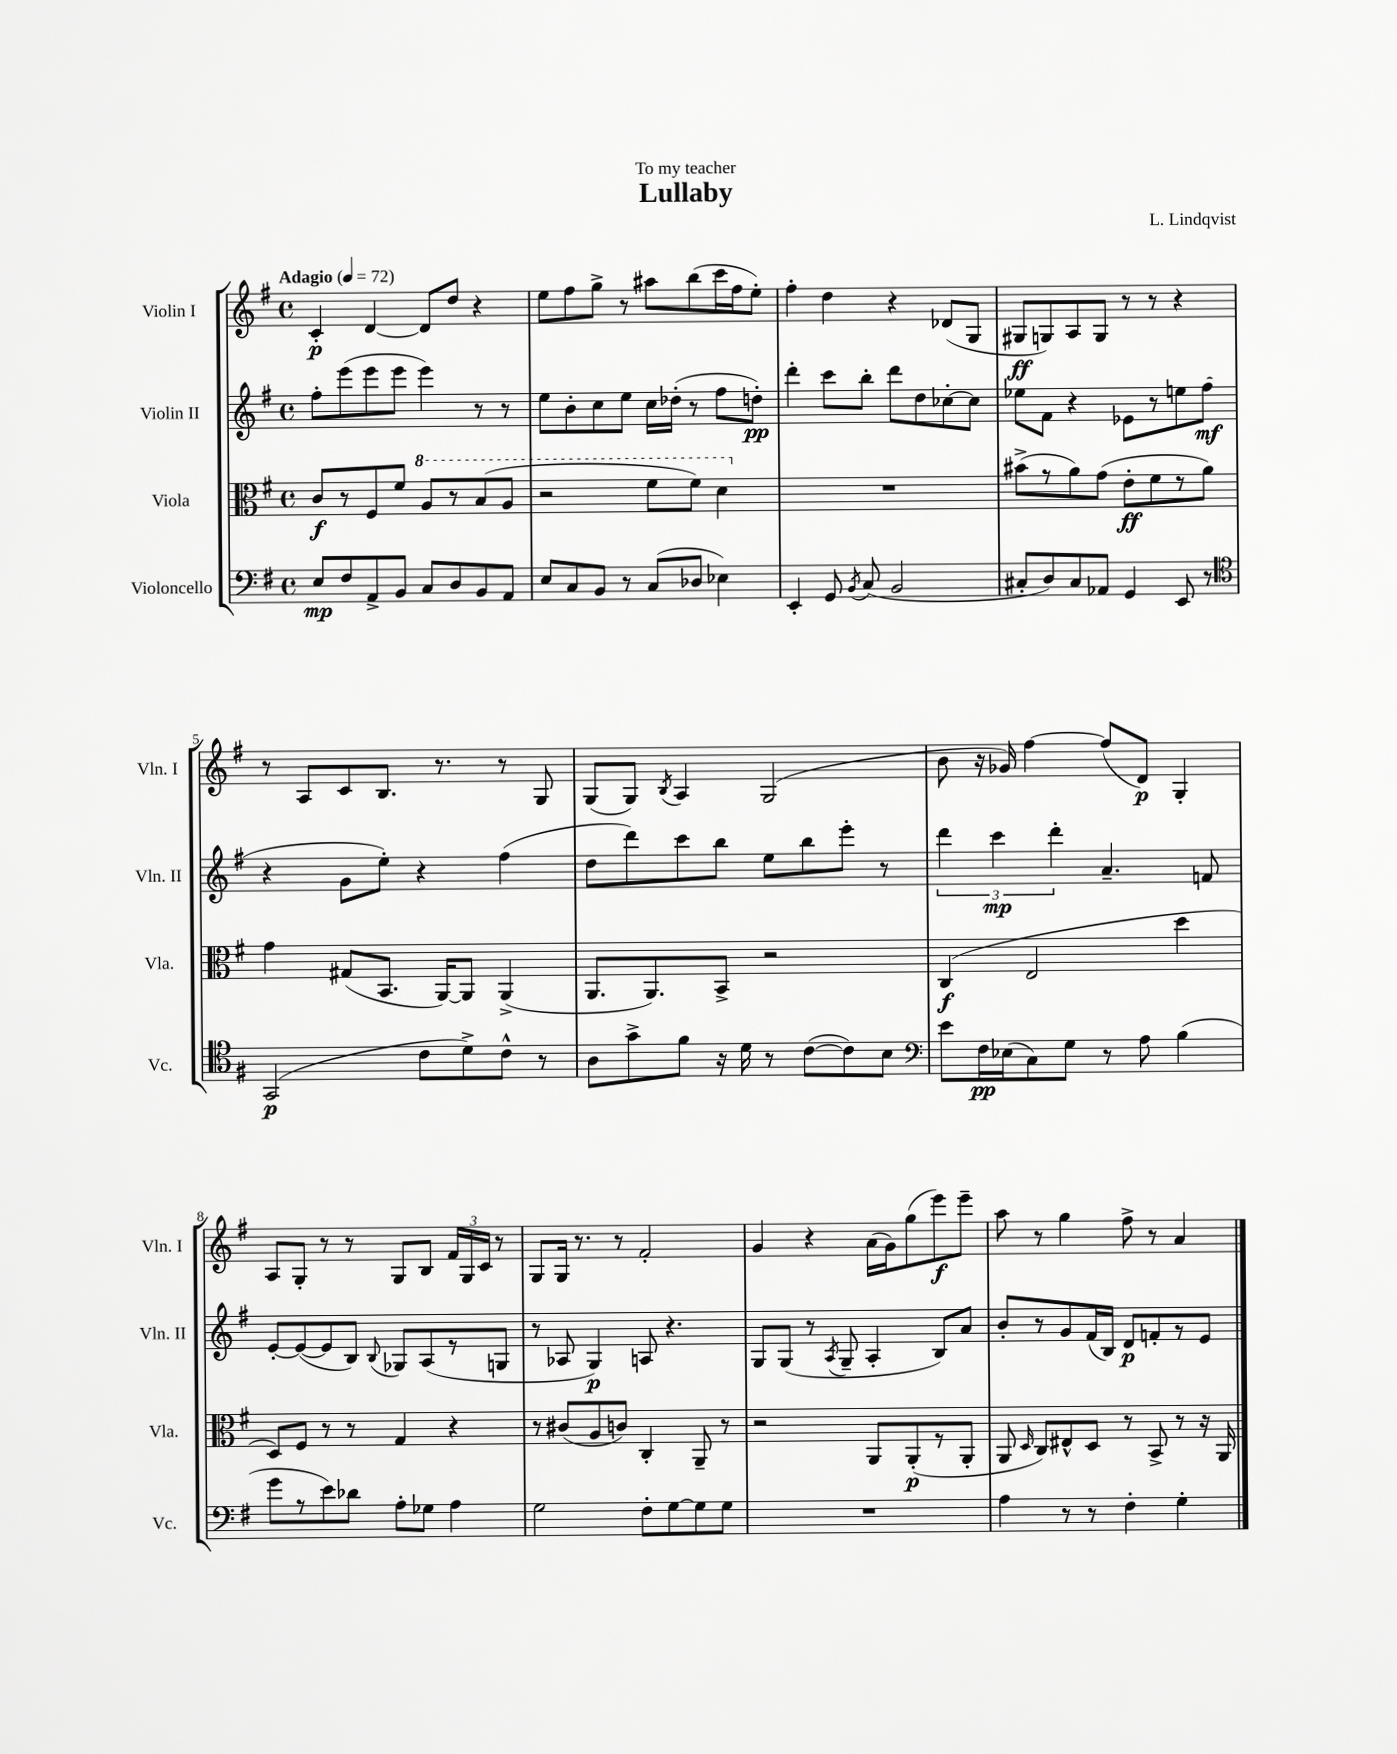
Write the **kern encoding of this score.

**kern	**kern	**kern	**kern
*staff4	*staff3	*staff2	*staff1
*clefF4	*clefC3	*clefG2	*clefG2
*k[f#]	*k[f#]	*k[f#]	*k[f#]
*M4/4	*M4/4	*M4/4	*M4/4
*met(c)	*met(c)	*met(c)	*met(c)
*MM72	*MM72	*MM72	*MM72
8E/L	8c/L	8ff#'\L	4c'/
8F#/	8r	(8eee\	.
8AA^/	8F#/	8eee\	[4d/
8BB/J	8f#/J	8eee\J	.
8C/L	8a/L	4eee\)	8d/]L
8D/	8r	.	8dd/J
8BB/	(8b/	8r	4r
8AA/J	8a/J	8r	.
=	=	=	=
8E/L	2r	8ee\L	8ee\L
8C/	.	8b'\	8ff#\
8BB/J	.	8cc\	8gg^\J
8r	.	8ee\J	8r
(8C/L	8ff#\L	16cc\LL	8aa#\L
.	.	(16dd-'\JJ	.
8D-/J	8ff#\J)	8r	(8bb\
4E-\)	4dd\	8ff#\L	16ccc\L
.	.	.	16ff#\J
.	.	8dd'\J)	8ee'\J)
=	=	=	=
4EE'/	1r	4ddd'\	4ff#'\
8GG/	.	8ccc\L	4dd\
8qBB/	.	.	.
(8C/	.	8bb'\J	.
2BB/	.	8ddd\L	4r
.	.	8dd\	.
.	.	[8cc-'\	(8d-/L
.	.	8cc-\]J	8G/J
=	=	=	=
8C#'/L	(8b#^\L	8ee-\L	8G#/L
8D/)	8r	8f#\J	8G/)
8C#/	8a\)	4r	8A/
8AA-/J	(8g\J	.	8G/J
4GG/	8e'\L	8e-\L	8r
.	8f#\	8r	8r
8EE/	8r	8ee\	4r
8r	8a\J)	(8ff#\J	.
=	=	=	=
*clefC4	*	*	*
(2GG/	4g\	4r	8r
.	.	.	8A/L
.	(8G#/L	8g\L	8c/
.	8.BB/J	8ee'\J)	8.B/J
8c\L	.	4r	.
.	[16AA/LK)	.	8.r
8d^\)	8AA/]J	.	.
8c^^\J	(4AA^/	(4ff#\	8r
8r	.	.	8G/
=	=	=	=
8A\L	8.AA/L	8dd\L	(8G/L
8g^\	.	8ddd\)	8G/J)
.	8.AA/)	.	.
.	.	.	8qB/
8f#\J	.	8ccc\	4A/
16r	8BB^/J	8bb\J	.
16d\	.	.	.
8r	2r	8ee\L	(2G/
([8c\L	.	8bb\	.
8c\])	.	8eee'\J	.
8B\J	.	8r	.
=	=	=	=
*clefF4	*	*	*
8e\L	(4C/	6ddd\	8b\
16F#\L	.	.	16r
.	.	6ccc\	.
(16E-\J	.	.	16g-/)
8C\)	2E/	.	[4ff#\
.	.	6ddd'\	.
8G\J	.	.	.
8r	.	4.a~/	(8ff#/]L
8A\	.	.	8d/J)
(4B\	4dd\	.	4G'/
.	.	8f/	.
=	=	=	=
8g\L	8D/L)	[8e'/L	8A/L
8r	8F#/J	(8e/_	8G'/J
8e\)	8r	8e/]	8r
8d-\J	8r	8B/J)	8r
.	.	8qqB/	.
8A'\L	4G/	8G-/L	8G/L
8G-\J	.	(8A/	8B/J
4A\	4r	8r	24f#/LL
.	.	.	24G/
.	.	.	24c/JJ
.	.	8G/J	8r
=	=	=	=
2G\	8r	8r	8G/L
.	(8c#/L	8A-/	16G/Jk
.	.	.	8.r
.	8A/	4G/)	.
.	8c/J)	.	8r
8F#'\L	4C'/	8A/	2f#'/
[8G\	.	4.r	.
8G\]	8AA~/	.	.
8G\J	8r	.	.
=	=	=	=
1r	2r	8G/L	4g/
.	.	(8G/J	.
.	.	8r	4r
.	.	8qA/	.
.	.	8G~/	.
.	8AA/L	4A'/	(16a\LL
.	.	.	16g\J)
.	(8AA'/	.	(8gg\
.	8r	8B/L)	8eee\)
.	8AA'/J	8a/J	8eee~\J
=	=	=	=
4A\	8AA/	8b'/L	8aa\
.	16qqD/	.	.
.	8C/L)	8r	8r
8r	8E#^^/	8g/	4gg\
8r	8D/J	(16f#/L	.
.	.	16B/JJ)	.
4F#'\	8r	8d/L	8ff#^\
.	8BB^/	8f'/	8r
4G'\	8r	8r	4a/
.	16r	8e/J	.
.	16AA/	.	.
==	==	==	==
*-	*-	*-	*-
